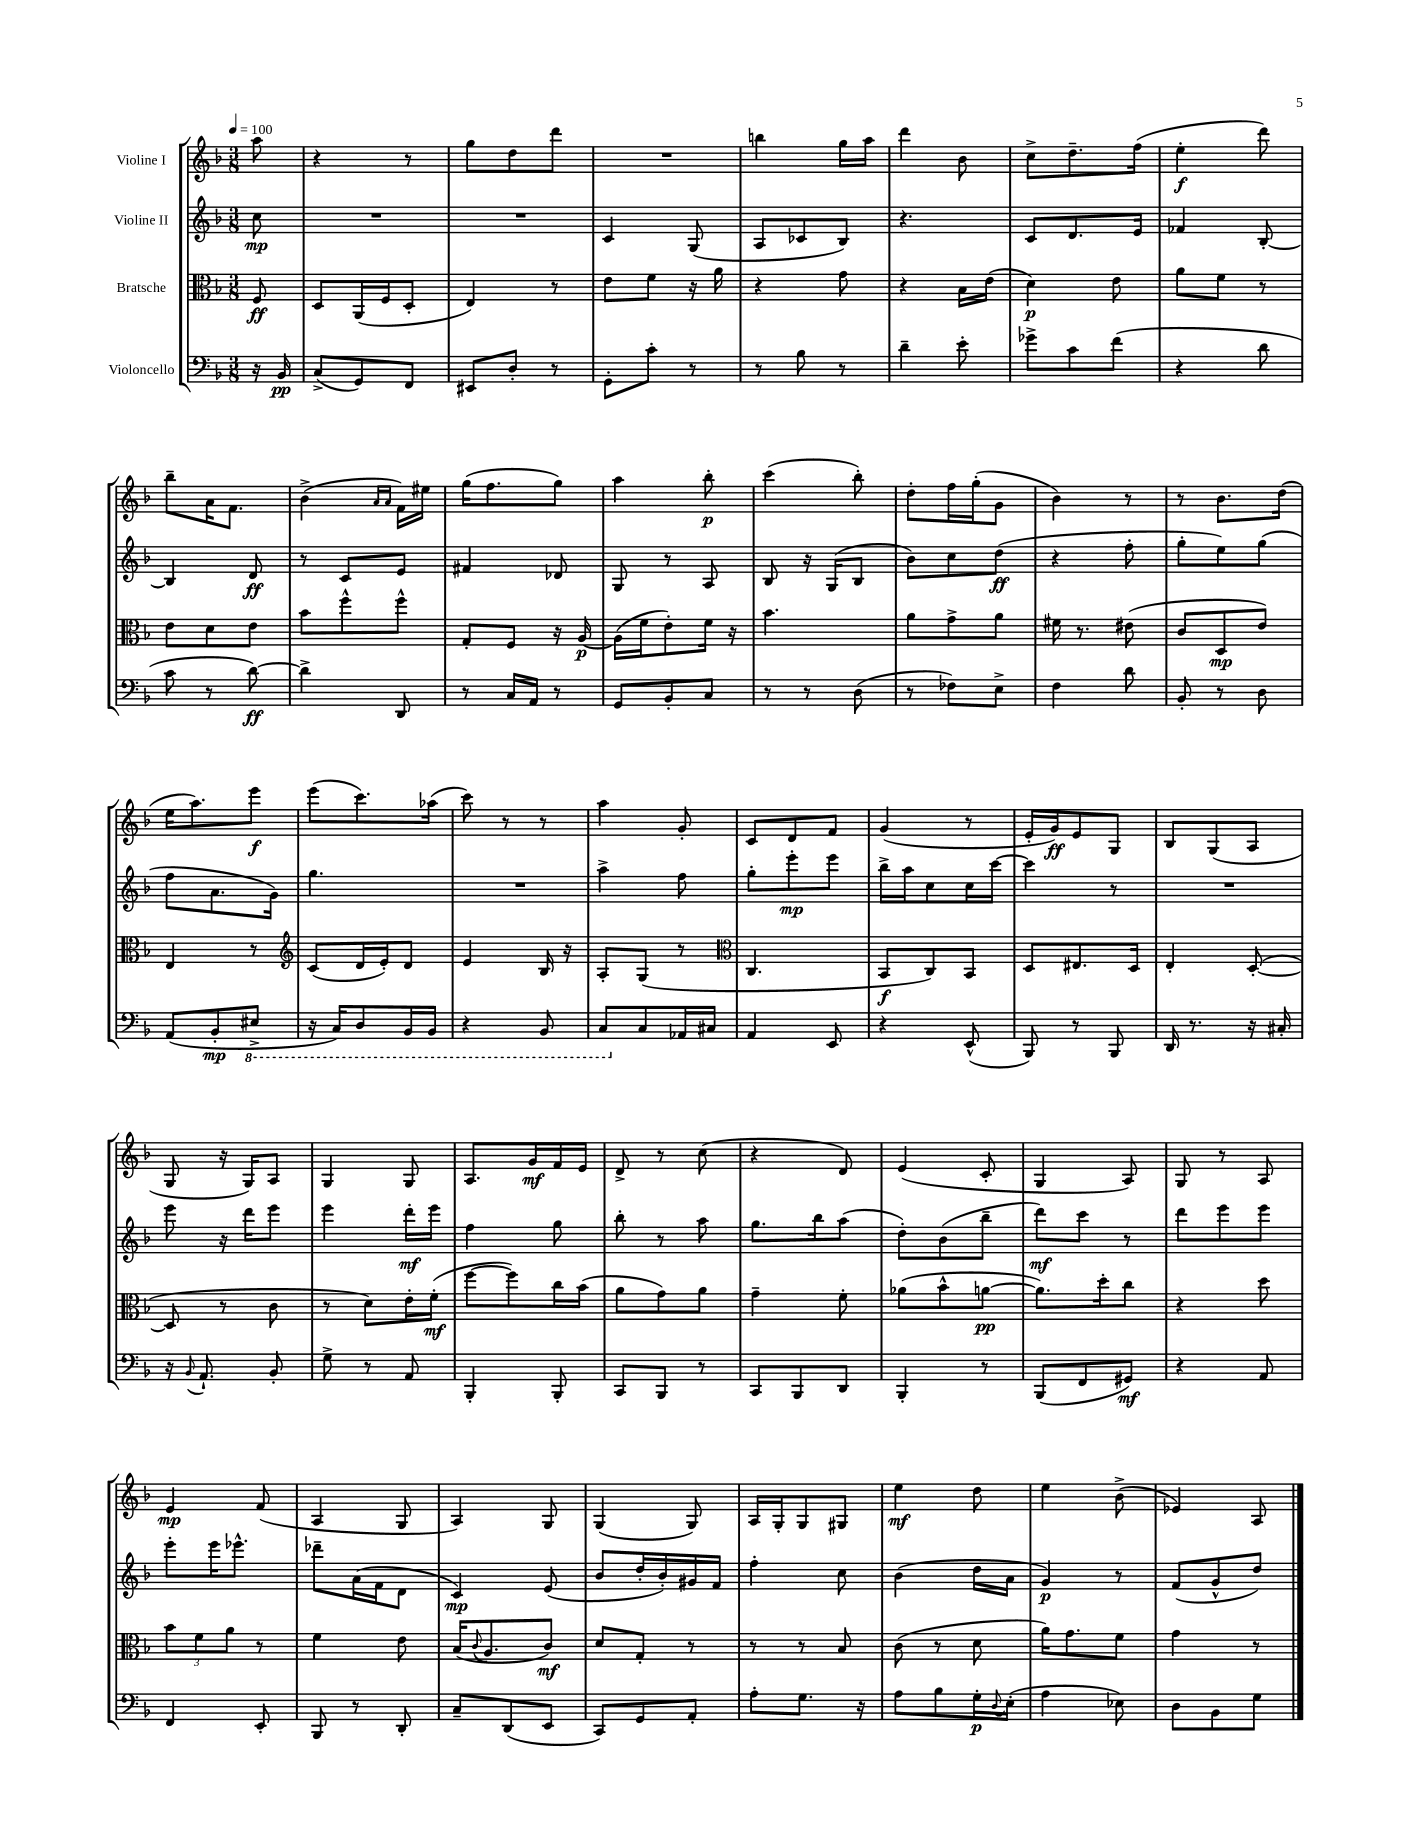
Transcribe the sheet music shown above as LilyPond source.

<<
\new StaffGroup <<
\new Staff = "s0" \with { instrumentName = "Violine I" } {
    \clef treble \key f \major \numericTimeSignature \time 3/8 \partial 8 \tempo 4 = 100
    a''8 |
    r4 r8 |
    g''8 d''8 d'''8 |
    R4. |
    b''4 g''16 a''16 |
    d'''4 bes'8 |
    c''8-> d''8.-- f''16( |
    e''4-.\f d'''8) |
    bes''8-- a'16 f'8. |
    bes'4->( \grace { a'16 a'16 } f'16) eis''16 |
    g''16( f''8. g''8) |
    a''4 bes''8-.\p |
    c'''4( bes''8-.) |
    d''8-. f''16 g''16-.( g'8 |
    bes'4) r8 |
    r8 bes'8. d''16( |
    e''16 a''8.) e'''8\f |
    e'''8( c'''8.) aes''16( |
    c'''8) r8 r8 |
    a''4 g'8-. |
    c'8 d'8 f'8 |
    g'4( r8 |
    e'16-. g'16\ff) e'8 g8 |
    bes8 g8( a8 |
    g8 r16 g16) a8 |
    g4 g8 |
    a8. g'16\mf f'16 e'16 |
    d'8-> r8 c''8( |
    r4 d'8) |
    e'4( c'8-. |
    g4 a8) |
    g8 r8 a8 |
    e'4\mp f'8( |
    a4 g8 |
    a4) g8 |
    g4( g8) |
    a16 g16-. g8 gis8 |
    e''4\mf d''8 |
    e''4 bes'8->( |
    ees'4) a8 \bar "|." |
}
\new Staff = "s1" \with { instrumentName = "Violine II" } {
    \clef treble \key f \major \numericTimeSignature \time 3/8 \partial 8
    c''8\mp |
    R4. |
    R4. |
    c'4 g8( |
    a8 ces'8 bes8) |
    r4. |
    c'8 d'8. e'16 |
    fes'4 bes8~-. |
    bes4 d'8\ff |
    r8 c'8 e'8 |
    fis'4 des'8 |
    g8 r8 a8 |
    bes8 r16 g16( bes8 |
    bes'8) c''8 d''8\ff( |
    r4 f''8-. |
    g''8-. e''8) g''8( |
    f''8 a'8. g'16) |
    g''4. |
    R4. |
    a''4-> f''8 |
    g''8-. e'''8-.\mp e'''8 |
    bes''16-> a''16 c''8 c''16 c'''16~ |
    c'''4 r8 |
    R4. |
    e'''8 r16 d'''16 e'''8 |
    e'''4 d'''16-.\mf e'''16 |
    f''4 g''8 |
    bes''8-. r8 a''8 |
    g''8. bes''16 a''8( |
    d''8-.) bes'8( bes''8-- |
    d'''8\mf) c'''8 r8 |
    d'''8 e'''8 e'''8 |
    e'''8-. e'''16 ees'''8.-^ |
    des'''8-- a'16( f'16 d'8 |
    c'4\mp) e'8( |
    bes'8 d''16-. bes'16-.) gis'16 f'16 |
    f''4-. c''8 |
    bes'4( d''16 a'16 |
    g'4\p) r8 |
    f'8( g'8-^ d''8) \bar "|." |
}
\new Staff = "s2" \with { instrumentName = "Bratsche" } {
    \clef alto \key f \major \numericTimeSignature \time 3/8 \partial 8
    f8\ff |
    d8 a,16( f16 d8-. |
    e4) r8 |
    e'8 f'8 r16 a'16 |
    r4 g'8 |
    r4 bes16 e'16( |
    d'4\p) e'8 |
    a'8 f'8 r8 |
    e'8 d'8 e'8 |
    bes'8 f''8-^ f''8-^ |
    g8-. f8 r16 a16~\p |
    a16( f'16 e'8-.) f'16 r16 |
    bes'4. |
    a'8 g'8-> a'8 |
    fis'16 r8. eis'8( |
    c'8 d8\mp e'8) |
    e4 r8 |
    \clef treble c'8( d'16 e'16-.) d'8 |
    e'4 bes16 r16 |
    a8-. g8( r8 |
    \clef alto c4. |
    bes,8\f c8) bes,8 |
    d8 eis8. d16 |
    e4-. d8~-.( |
    d8 r8 c'8 |
    r8 d'8) e'16-. f'16-.\mf( |
    f''8~ f''8) c''16 bes'16( |
    a'8 g'8) a'8 |
    g'4-- f'8-. |
    aes'8( bes'8-^ a'8~\pp |
    a'8.) d''16-. c''8 |
    r4 d''8 |
    \tuplet 3/2 { bes'8 f'8 a'8 } r8 |
    f'4 e'8 |
    bes16( \appoggiatura { c'8 } a8. c'8\mf) |
    d'8 g8-. r8 |
    r8 r8 bes8 |
    c'8( r8 d'8 |
    a'16) g'8. f'8 |
    g'4 r8 \bar "|." |
}
\new Staff = "s3" \with { instrumentName = "Violoncello" } {
    \clef bass \key f \major \numericTimeSignature \time 3/8 \partial 8
    r16 bes,16\pp |
    c8->( g,8) f,8 |
    eis,8 d8-. r8 |
    g,8-. c'8-. r8 |
    r8 bes8 r8 |
    d'4-- e'8-. |
    ges'8-> c'8 f'8( |
    r4 d'8 |
    c'8 r8 d'8~\ff) |
    d'4-> d,8 |
    r8 c16 a,16 r8 |
    g,8 bes,8-. c8 |
    r8 r8 d8( |
    r8 fes8) e8-> |
    f4 d'8 |
    bes,8-. r8 d8 |
    a,8( bes,8-.\mp \ottava #-1 eis,8-> |
    r16 c,16) d,8 bes,,16 bes,,16 |
    r4 bes,,8 |
    c,8 \ottava #0 c8 aes,16 cis16 |
    a,4 e,8 |
    r4 e,8-^( |
    bes,,8) r8 bes,,8 |
    d,16 r8. r16 cis16-. |
    r16 \appoggiatura { bes,8 } a,8.-! bes,8-. |
    g8-> r8 a,8 |
    bes,,4-. bes,,8-. |
    c,8 bes,,8 r8 |
    c,8 bes,,8 d,8 |
    bes,,4-. r8 |
    bes,,8( f,8 gis,8\mf) |
    r4 a,8 |
    f,4 e,8-. |
    bes,,8 r8 d,8-. |
    c8-- d,8( e,8 |
    c,8) g,8 a,8-. |
    a8-. g8. r16 |
    a8 bes8 g16-.\p \appoggiatura { d8 } e16-.( |
    a4 ees8) |
    d8 bes,8 g8 \bar "|." |
}
>>
>>
\layout { \context { \Score \remove "Bar_number_engraver" } }
